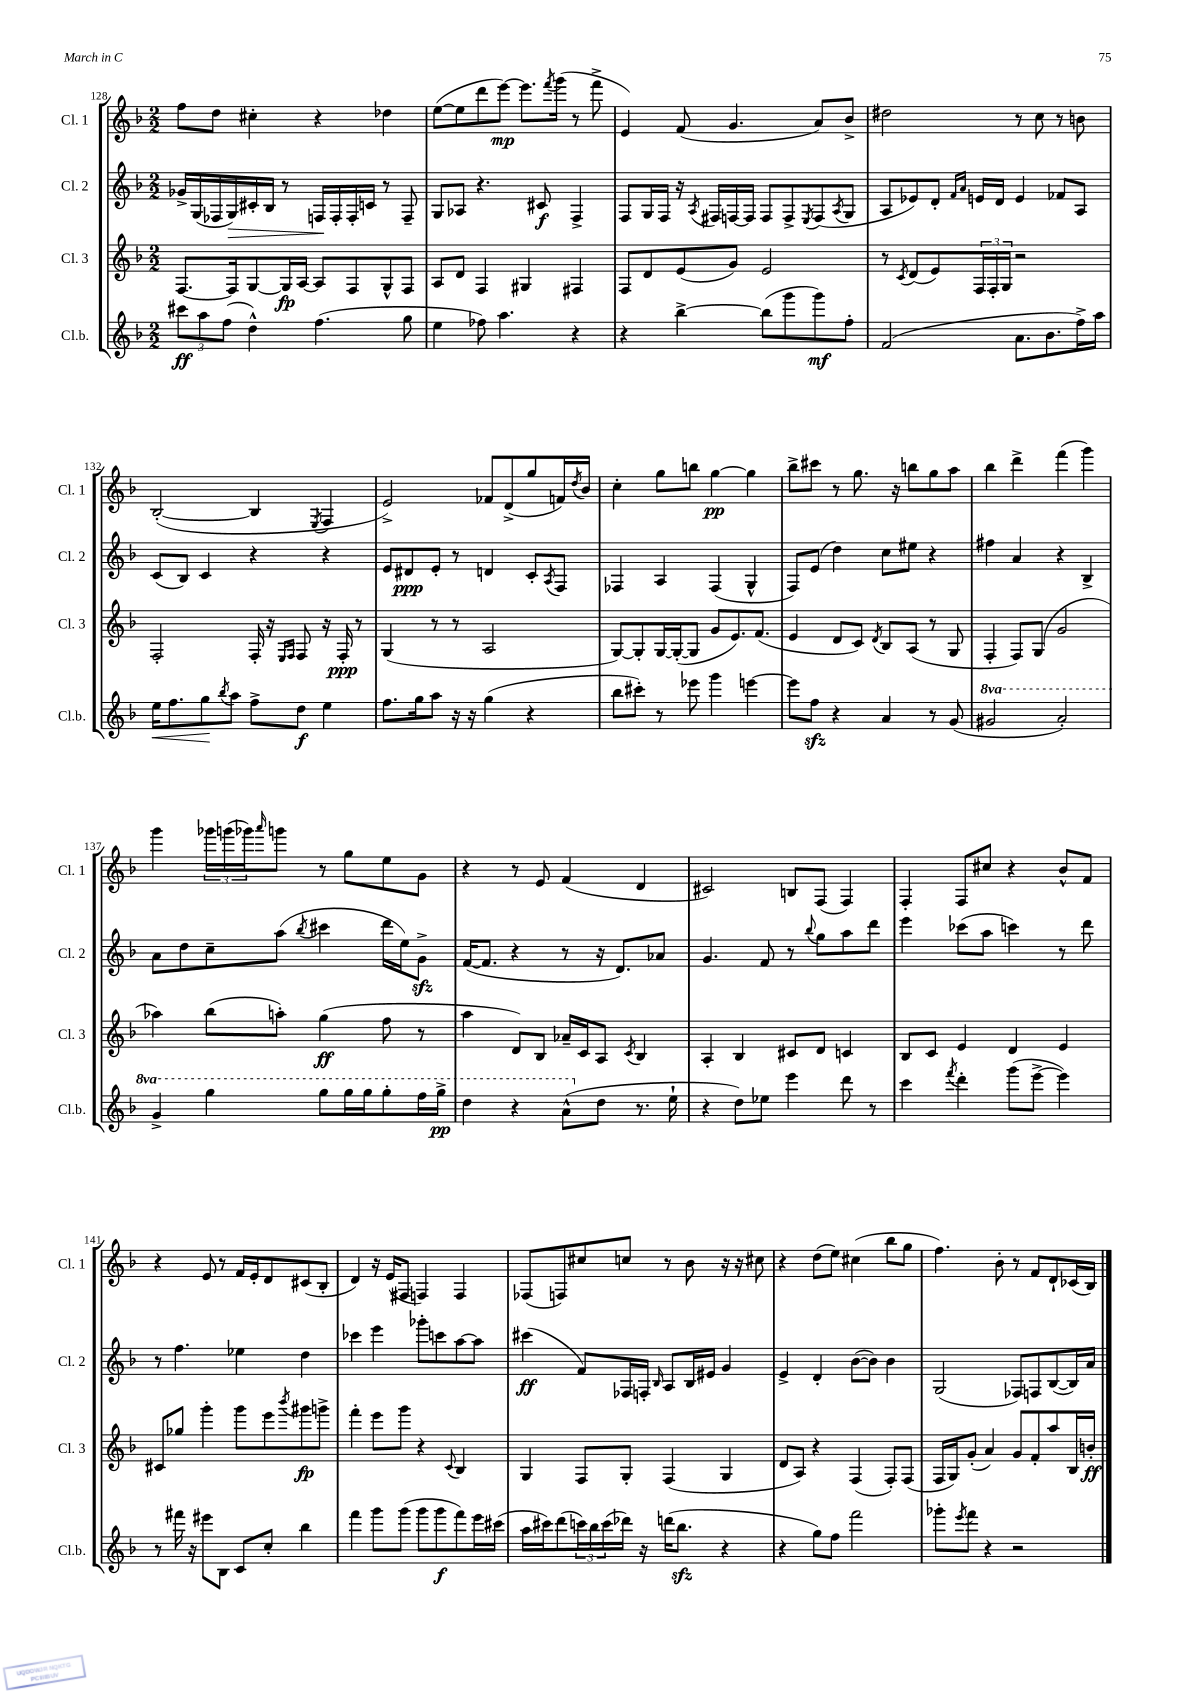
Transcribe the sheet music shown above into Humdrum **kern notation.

**kern	**kern	**kern	**kern
*staff4	*staff3	*staff2	*staff1
*clefG2	*clefG2	*clefG2	*clefG2
*k[b-]	*k[b-]	*k[b-]	*k[b-]
*M2/2	*M2/2	*M2/2	*M2/2
12ccc#\L	[8.F/L	16g-^/LL	8ff\L
.	.	(16G/	.
12aa\	.	.	.
.	.	16F-/	8dd\J
(12ff\J	.	.	.
.	16F/]k	16G/)	.
4dd^^\)	[8G/	16c#'/	4cc#'\
.	.	16B-/JJ	.
.	16G/]L	8r	.
.	[16A/JJ	.	.
(4.ff\	8A/]L	16F/LL	4r
.	.	16F'/	.
.	8F/	16F'/	.
.	.	16c/JJ	.
.	8G^^/	8r	4dd-\
8gg\	8F/J	8F~/	.
=	=	=	=
4ee\	8A/L	8G/L	([8ee\L
.	8d/J	8A-/J	8ee\]
8ff-\)	4F/	4.r	8ddd\
4.aa\	.	.	[8eee\J)
.	4G#/	.	8.eee\]L
.	.	8c#/	.
.	.	.	8qfff/
.	.	.	(16ggg\Jk
4r	4F#/	4F^/	8r
.	.	.	8fff^\
=	=	=	=
4r	8F/L	8F/L	4e/)
.	8d/	16G/L	.
.	.	16F/JJ	.
[4bb-^\	(8e/	16r	(8f/
.	.	8qA/	.
.	.	16F#/LL	.
.	8g/J)	[16F/	4.g/
.	.	16F/]JJ	.
(8bb-\]L	2e/	8F/L	.
8ggg\	.	8F^/	.
.	.	8qE/	.
8ggg\)	.	(8F/	8a/L)
.	.	8qA/	.
8ff'\J	.	8G/J	8b-^/J
=	=	=	=
(2f/	8r	8A/L	2dd#\
.	8qc/	.	.
.	(8d/L	8e-/)	.
.	8e/)	8d'/J	.
.	.	16qqf/LL	.
.	.	16qqa/JJ	.
.	24F/L	16e/LL	.
.	24F'/	.	.
.	.	16d/JJ	.
.	24G/JJ	.	.
8.a\L	2r	4e/	8r
.	.	.	8cc\
8.b-\	.	.	.
.	.	8f-/L	8r
16ff^\L)	.	8A/J	8b\
16aa\JJ	.	.	.
=	=	=	=
16ee\LK	2F'/	(8c/L	([2B-'/
8.ff\	.	.	.
.	.	8B-/J)	.
8gg\	.	4c/	.
8qbb-/	.	.	.
8aa\J	.	.	.
8ff^\L	16F'/	4r	4B-/]
.	16r	.	.
.	16qqE/LL	.	.
.	16qqF/JJ	.	.
8dd\J	8F/	.	.
.	.	.	8qE/
4ee\	16r	4r	4F/
.	16F'/	.	.
.	8r	.	.
=	=	=	=
8.ff\L	(4G/	8e/L	2e^/)
.	.	8d#/	.
16gg\k	.	.	.
8aa\J	8r	8e'/J	.
16r	8r	8r	.
16r	.	.	.
(4gg\	2A/	4d/	8f-/L
.	.	.	(8d^/
4r	.	8c'/L	8gg/
.	.	8qA/	.
.	.	8F/J	16f/L)
.	.	.	8qdd/
.	.	.	16b-/JJ
=	=	=	=
8bb-\L	[8G/L)	4F-/	4cc'\
8ccc#'\J)	8G'/]	.	.
8r	[16G/L	4A/	8gg\L
.	(16G'/_J	.	.
8eee-\	8G/]J	.	8bb\J
4ggg\	8g/L	(4F-/	[4gg\
.	8.e/)	.	.
[4eee\	.	4G^^/	4gg\]
.	(8.f/J	.	.
=	=	=	=
8eee\]L	4e/	8F/L)	8bb-^\L
8ff\J	.	(8e/J	8ccc#\J
4r	8d/L	4dd\)	8r
.	8c/J)	.	8.gg\
.	8qd/	.	.
4a/	8B-/L	8cc\L	.
.	.	.	16r
.	(8A/J	8ee#\J	8bb\L
8r	8r	4r	8gg\
(8g/	8G/	.	8aa\J
=	=	=	=
2gg#/	4F'/	4ff#\	4bb-\
.	8F/L)	4a/	4ddd^\
.	(8G/J	.	.
2aa'/)	2g/	4r	(4fff\
.	.	4B-^/	4ggg\)
=	=	=	=
4gg^/	4aa-\)	8a\L	4ggg\
.	.	8dd\	.
4ggg\	(8bb-\L	8cc~\	24ggg-\LL
.	.	.	(24ggg\
.	.	.	24ggg-\J)
.	.	.	16qqaaa/
.	8aa'\J)	(8aa\J	8ggg\J
.	.	8qbb-/	.
8ggg\L	(4gg\	4ccc#\	8r
16ggg\L	.	.	8gg\L
16ggg\J	.	.	.
8ggg'\	8ff\	16ddd\LL	8ee\
.	.	16ee\J)	.
16fff\L	8r	8g^\J	8g\J
16ggg^\JJ	.	.	.
=	=	=	=
4ddd\	4aa\	([16f/LK	4r
.	.	8.f/]J	.
4r	8d/L)	4r	8r
.	8B-/J	.	8e/
(8aa^^\L	16a-~/LL	8r	(4f/
.	16c/J	.	.
8dd\J	8A/J	16r	.
.	.	8.d/L)	.
.	8qc/	.	.
8.r	4B-/	.	4d/
.	.	8a-/J	.
16ee`\	.	.	.
=	=	=	=
4r	4A'/	4.g/	2c#/)
8dd\L)	4B-/	.	.
8ee-\J	.	8f/	.
4eee\	8c#/L	8r	8B/L
.	.	8qqbb-/	.
.	8d/J	8gg\L	(8F/J
8ddd\	4c/	8aa\	4F/)
8r	.	8ddd\J	.
=	=	=	=
4ccc\	8B-/L	4eee\	4F'/
.	8c/J	.	.
8qfff/	.	.	.
4ddd'\	4e/	(8ccc-\L	8F/L
.	.	8aa\J	8cc#/J
(8ggg\L	4d/	4ccc\)	4r
[8eee^\J	.	.	.
4eee\])	4e/	8r	8b-^^/L
.	.	8ddd\	8f/J
=	=	=	=
8r	8c#/L	8r	4r
16fff#\	8gg-/J	4.ff\	.
16r	.	.	.
8eee#\L	4ggg'\	.	8e/
8B-\J	.	.	8r
8c/L	8ggg\L	4ee-\	16f/LL
.	.	.	16e'/J
8cc'/J	8eee\	.	8d/
.	8qbbb-/	.	.
4bb-\	8ggg#\	4dd\	(8c#/
.	8ggg^\J	.	8B-'/J
=	=	=	=
4fff\	4fff'\	4ccc-\	4d/)
8ggg\L	8eee\L	4eee\	16r
.	.	.	(16e/LK
(8ggg\J	8ggg\J	.	8F#/J
8ggg\L	4r	8ggg-'\L	4F/)
8ggg\	.	8ccc\	.
.	8qqc/	.	.
8fff\)	4B-/	[8aa\	4F/
16eee\L	.	8aa\]J	.
(16ccc#\JJ	.	.	.
=	=	=	=
16aa\LL	4G/	(4ccc#\	(8F-/L
16ccc#\J)	.	.	.
(8ddd\	.	.	8F/)
24ccc\L)	8F/L	8f/L)	8cc#/
24bb-\	.	.	.
(24ccc\	.	.	.
16ddd-\JJ)	8G'/J	16F-/L	8cc/J
16r	.	16F'/JJ	.
.	.	16qqB-/	.
(16ddd\LK	(4F/	8A/L	8r
8.bb-\J	.	.	.
.	.	16B-/L	8b-\
.	.	16e#/JJ	.
4r	4G/	4g/	16r
.	.	.	16r
.	.	.	8cc#\
=	=	=	=
4r	8d/L	4e^/	4r
.	8A/J)	.	.
8gg\L)	4r	4d'/	(8dd\L
8ff\J	.	.	8ee\J)
2fff\	(4F/	([8b-\L	(4cc#\
.	.	8b-\]J)	.
.	8F'/L)	4b-\	8bb-\L
.	(8F/J	.	8gg\J
=	=	=	=
8ggg-'\L	16F/LL	(2G/	4.ff\)
.	16G/J)	.	.
8qeee/	.	.	.
8fff\J	(8g'/J	.	.
4r	4a/)	.	.
.	.	.	8b-'\
2r	8g/L	8F-/L)	8r
.	8f'/	8F/	8f/L
.	8aa/	([8B-/	8d`/
.	16B-/L	16B-/]L)	(16c-/L
.	16b'/JJ	16a/JJ	16B-/JJ)
==	==	==	==
*-	*-	*-	*-
